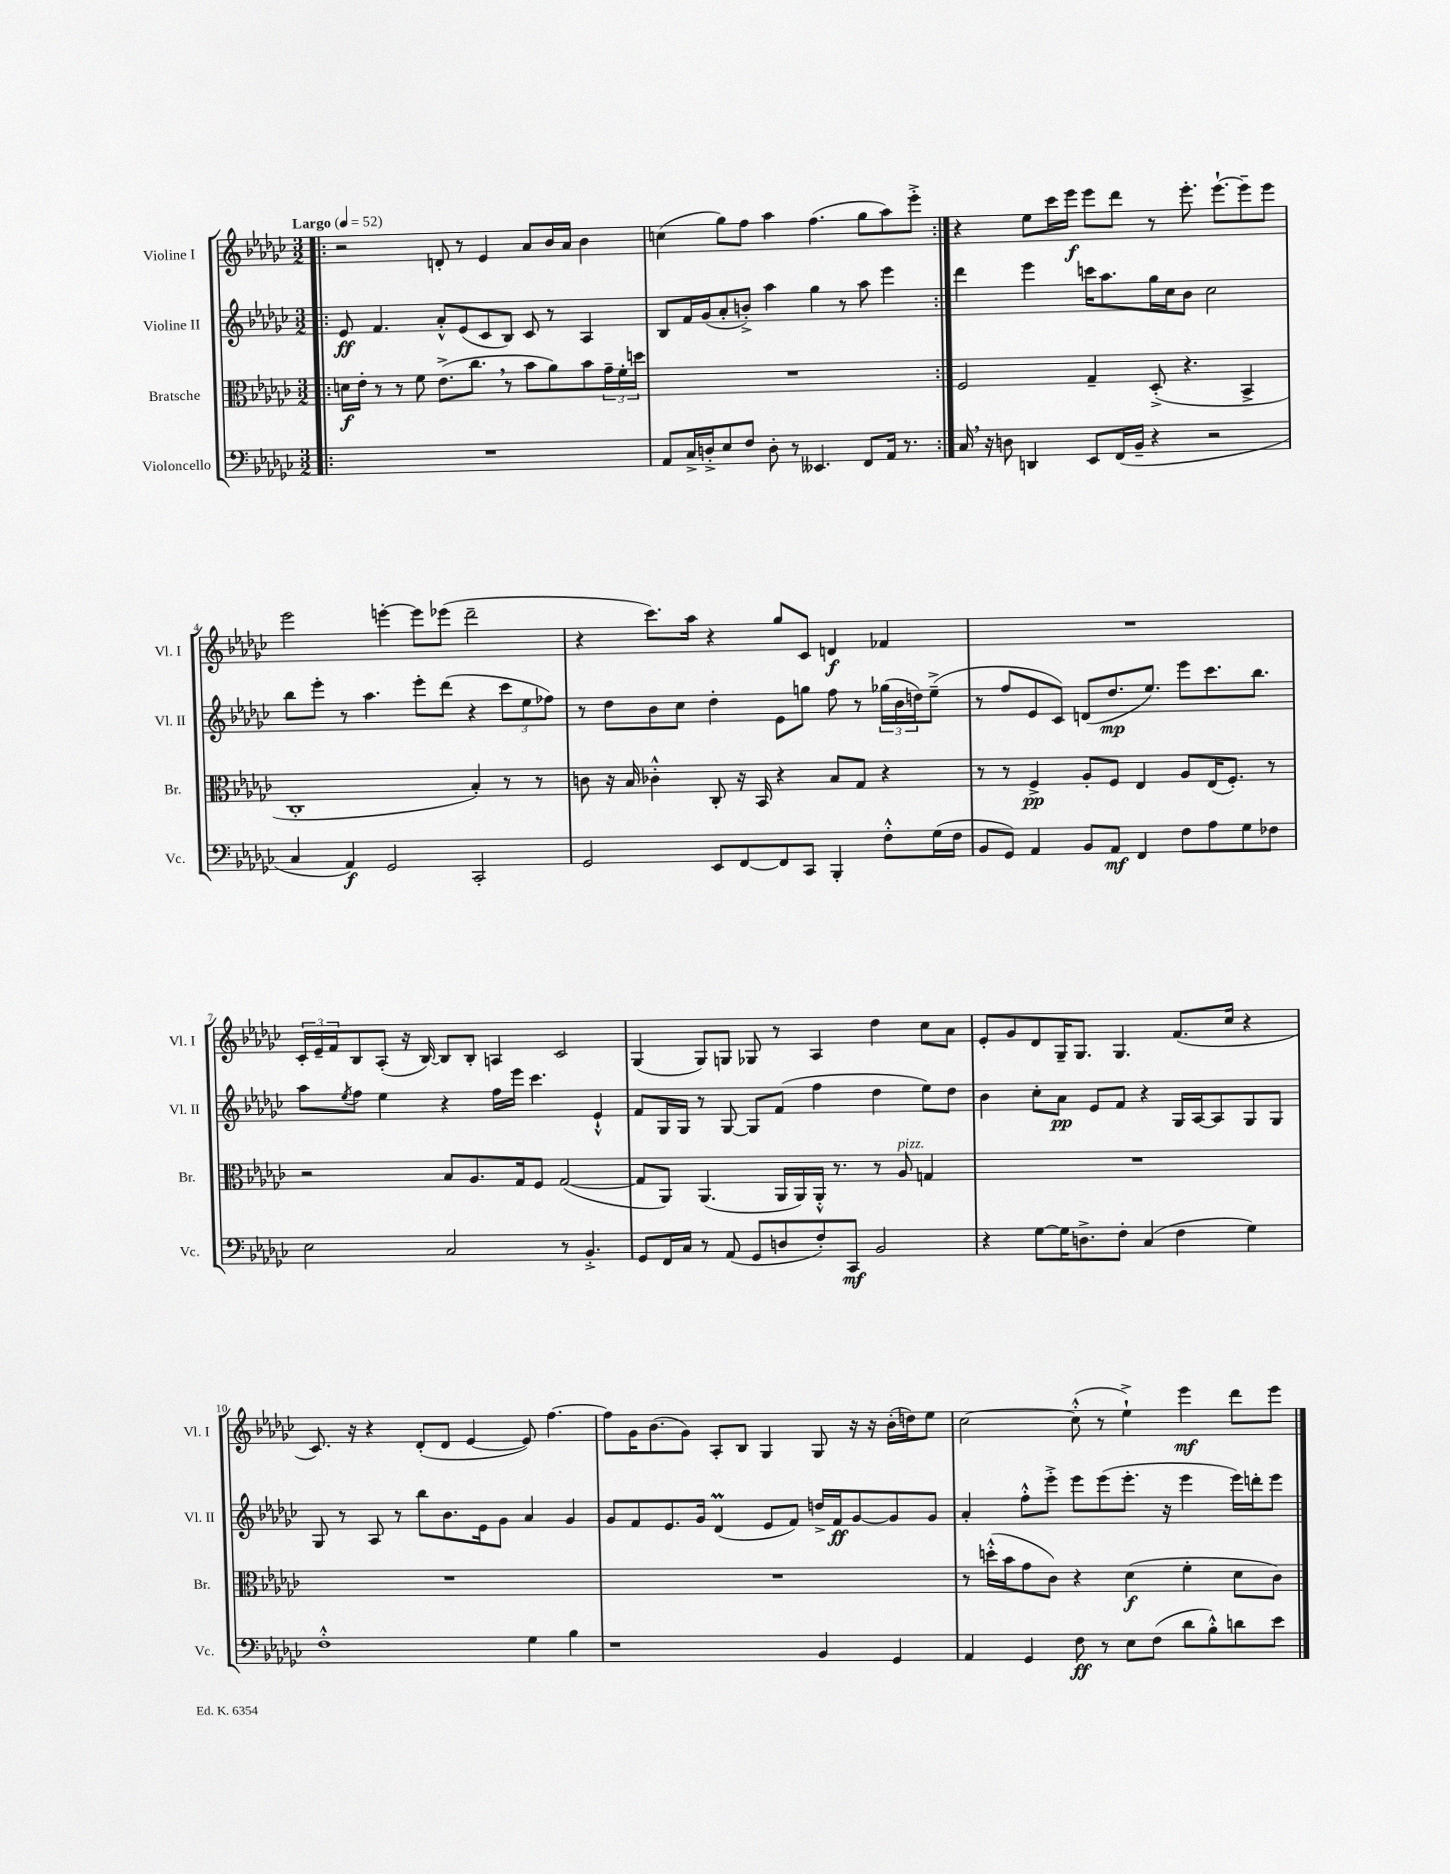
<<
\new StaffGroup <<
\new Staff = "s0" \with { instrumentName = "Violine I" shortInstrumentName = "Vl. I" } {
    \clef treble \key ges \major \numericTimeSignature \time 3/2 \tempo "Largo" 4 = 52
    \repeat volta 2 { \bar ".|:" r2 d'8-. r8 ees'4 aes'8 bes'16 aes'16 bes'4 |
    c''4( ges''8) f''8 aes''4 f''4.( ges''8 aes''8) ees'''8-.-> | }
    r4 ees''8 ces'''16 ees'''16\f ees'''8 des'''8 r8 ees'''8.-. ees'''8.~-! ees'''8-- ees'''8 |
    ees'''2 e'''4~-. e'''8 ees'''8( des'''2-- |
    r4 ces'''8.) aes''16 r4 ges''8 ces'8 d'4\f fes'4 |
    R1. |
    \tuplet 3/2 { ces'16-. ees'16-- f'16 } bes8 aes8-.( r16 bes16~) bes8 bes8-. a4 ces'2 |
    ges4( ges8) g8 ges8 r8 aes4 des''4 ces''8 aes'8 |
    ees'8-. ges'8 des'8 ges16-- ges8. ges4. f'8.( ces''16 r4 |
    ces'8.) r16 r4 des'8-.( des'8 ees'4~ ees'8) f''4.~ |
    f''8 ges'16 bes'8.( ges'8) aes8-. bes8 ges4 ges8 r16 r16 bes'16-.( d''16) ees''8 |
    ces''2~ ces''8-.-^( r8 ees''4-!->) ees'''4\mf des'''8 ees'''8 \bar "|." |
}
\new Staff = "s1" \with { instrumentName = "Violine II" shortInstrumentName = "Vl. II" } {
    \clef treble \key ges \major \numericTimeSignature \time 3/2
    \repeat volta 2 { \bar ".|:" ees'8\ff f'4. aes'8-.-^ ees'8( ces'8 bes8) ces'8 r8 aes4 |
    bes8 f'16 ges'16( aes'8-. b'8-.->) aes''4 ges''4 r8 aes''8 ees'''4 | }
    des'''4 ees'''4 c'''16 aes''8. ges''16 ces''16 bes'8 ces''2 |
    bes''8 ees'''8-. r8 aes''4. ees'''8-. des'''8( r4 \tuplet 3/2 { ces'''8 ees''8 fes''8) } |
    r8 des''8 bes'8 ces''8 des''4-. ees'8 g''8 f''8 r8 \tuplet 3/2 { ges''16( bes'16 d''16) } ees''8--->( |
    r8 f''8 ees'8 ces'8) d'8( des''8.\mp ees''8.) ees'''8 ces'''8. bes''8. |
    aes''8 \acciaccatura { ees''8 } f''8 ees''4 r4 f''16 ees'''16 ces'''4. ees'4-!-^ |
    f'8 ges16 ges16 r8 ges8~ ges8 f'8( f''4 des''4 ees''8) des''8 |
    bes'4 ces''8-. aes'8\pp ees'8 f'8 r4 ges16 aes16~ aes8 ges8 ges8 |
    ges8 r8 aes8 r8 bes''8 bes'8. ees'16 ges'8 aes'4 ges'4 |
    ges'8 f'8 ees'8. ges'16 des'4\prall( ees'8 f'8) d''16-> f'16\ff ges'8~ ges'8 ges'8 |
    aes'4-. f''8-.-^ ees'''8-.-> ees'''8 ees'''8( ees'''8.-. r16 ees'''4 ees'''16) d'''16-. ees'''8 \bar "|." |
}
\new Staff = "s2" \with { instrumentName = "Bratsche" shortInstrumentName = "Br." } {
    \clef alto \key ges \major \numericTimeSignature \time 3/2
    \repeat volta 2 { \bar ".|:" d'16\f ees'16-. r8 r8 f'8 ees'8.->( ces''8. \breathe r8 bes'8 aes'8) bes'8 \tuplet 3/2 { ges'16-- f'16-. d''16 } |
    R1. | }
    f2 ges4-- des8-.->( r4. bes,4-> |
    ces1-. bes4-.) r8 r8 |
    c'8 r16 bes16 ces'4-.-^ ces8-. r16 bes,16 r4 bes8 ges8 r4 |
    r8 r8 f4->\pp aes8-. f8 ees4 aes8 ees16( f8.-.) r8 |
    r2 bes8 aes8. ges16 f8 ges2~( |
    ges8 aes,8) aes,4.( aes,16 aes,16) aes,16-.-^ r8. r8 aes8^\markup { \italic "pizz." } g4 |
    R1. |
    R1. |
    R1. |
    r8 d''16-.-^( bes'16 ges'8 ces'8) r4 des'4\f( f'4-. des'8 ces'8) \bar "|." |
}
\new Staff = "s3" \with { instrumentName = "Violoncello" shortInstrumentName = "Vc." } {
    \clef bass \key ges \major \numericTimeSignature \time 3/2
    \repeat volta 2 { \bar ".|:" R1. |
    aes,8 ces16-> d16-.-> ees8 f8 d8-. r8 eeses,4. f,8 aes,16 r8. | }
    ces16 \breathe r16 d8 d,4 ees,8 f,16( bes,16-- r4 r2 |
    ces4 aes,4\f) ges,2 ces,2-. |
    ges,2 ees,8 f,8~ f,8 ces,8 bes,,4-. f8-.-^ ges16( f16 |
    bes,8 ges,8) aes,4 bes,8 aes,8\mf f,4 f8 aes8 ges8 fes8 |
    ees2 ces2 r8 bes,4.-.-> |
    ges,8 f,16 ces16 r8 aes,8( ges,8 d8 f8-.) ces,8\mf bes,2 |
    r4 ges8~ ges16 d8.-> f8-. ces4( f4 ges4) |
    f1-.-^ ges4 bes4 |
    r1 bes,4 ges,4 |
    aes,4 ges,4 f8\ff r8 ees8 f8( des'8 bes8-.-^) d'8 ees'8 \bar "|." |
}
>>
>>
